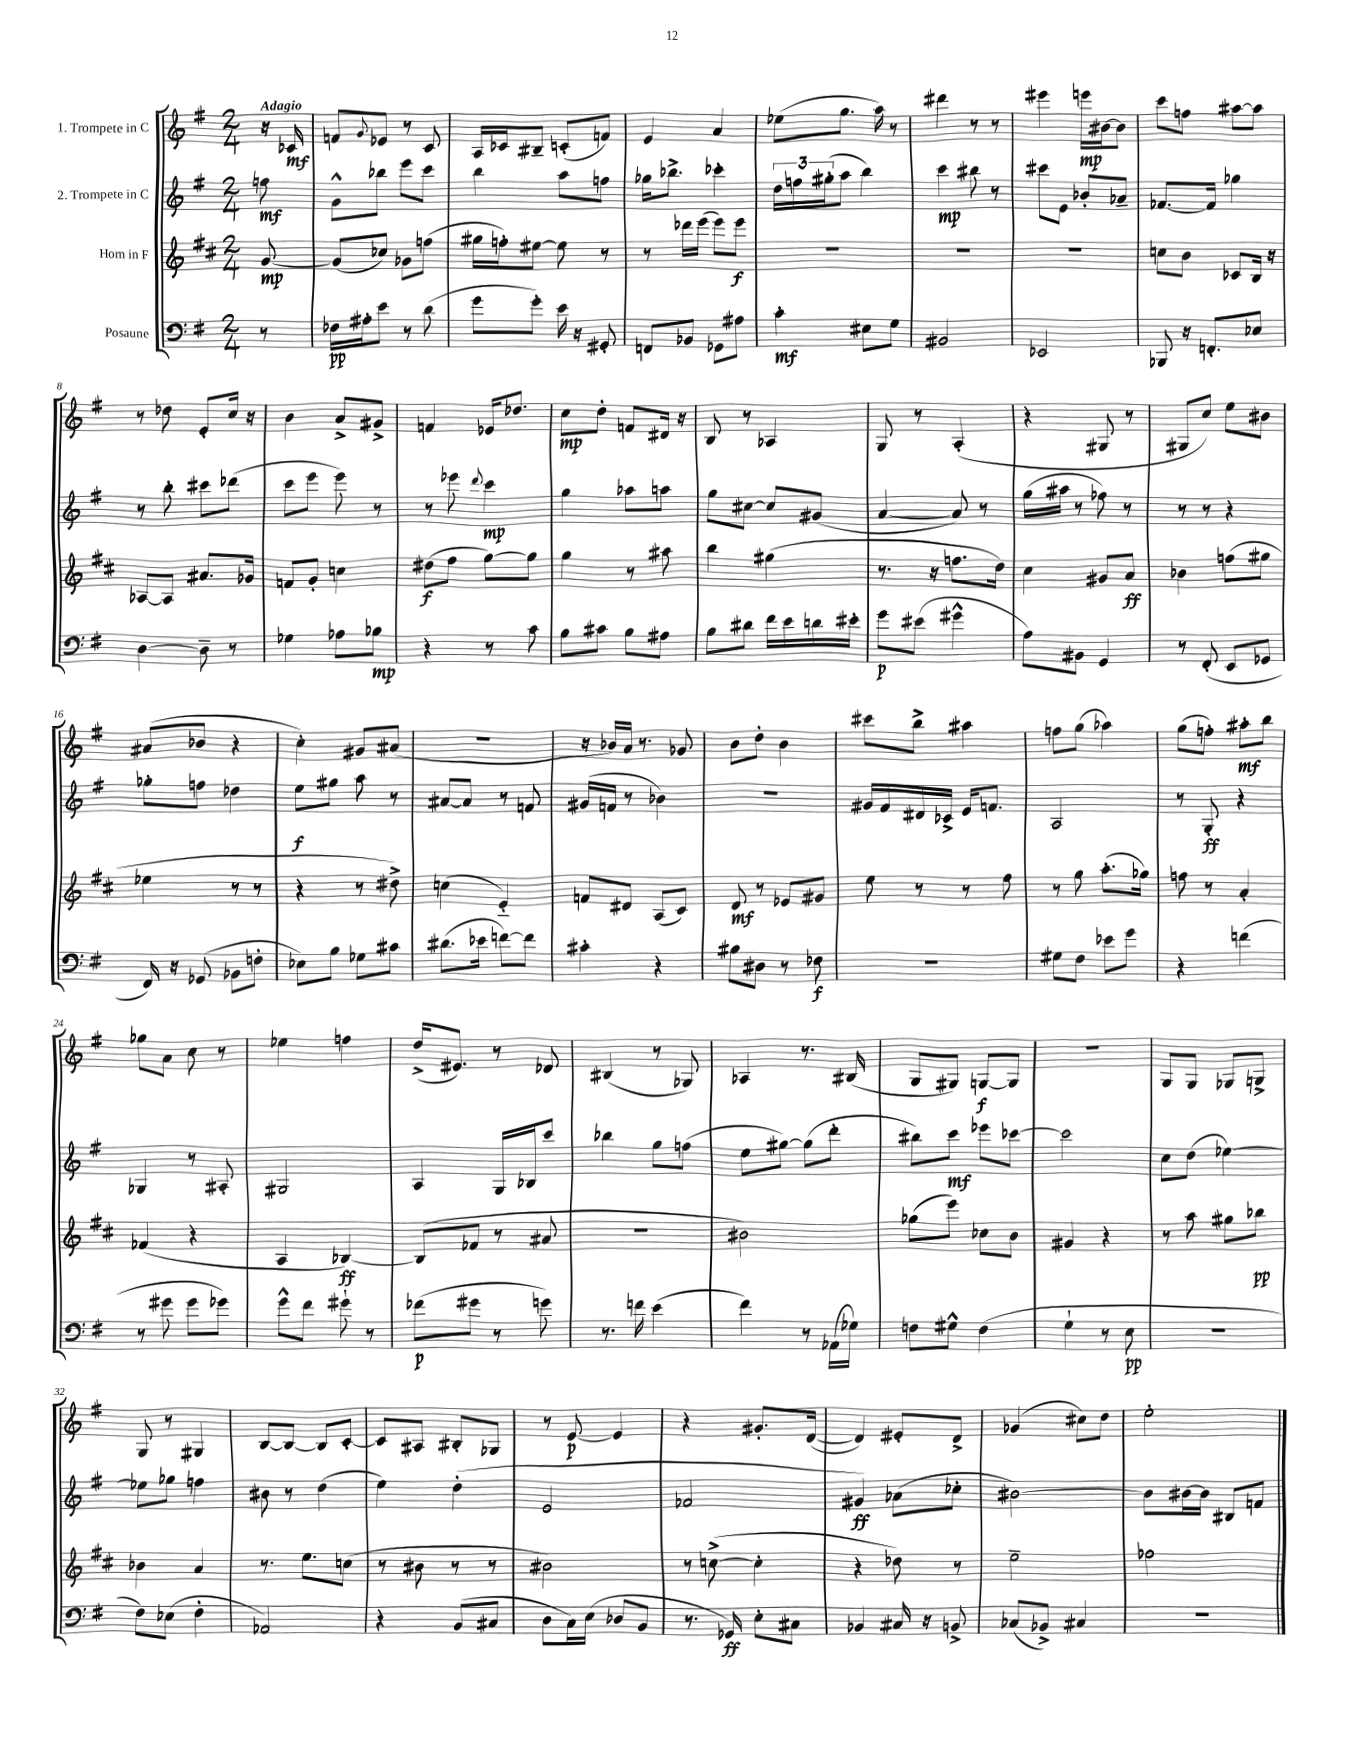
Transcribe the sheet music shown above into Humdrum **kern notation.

**kern	**dynam	**kern	**dynam	**kern	**dynam	**kern	**dynam
*part4	*part4	*part3	*part3	*part2	*part2	*part1	*part1
*staff4	*staff4	*staff3	*staff3	*staff2	*staff2	*staff1	*staff1
*I"Posaune	*	*I"Horn in F	*	*I"2. Trompete in C	*	*I"1. Trompete in C	*
*clefF4	*	*clefG2	*	*clefG2	*	*clefG2	*
*k[f#]	*	*k[f#c#]	*	*k[f#]	*	*k[f#]	*
*M2/4	*	*M2/4	*	*M2/4	*	*M2/4	*
=	=	=	=	=	=	=	=
!	!	!	!	!	!	!LO:TX:a:B:t=Adagio	!
8r	.	[8g/	mp	8ffn\	mf	16r	.
.	.	.	.	.	.	16c-X/	mf
=1	=1	=1	=1	=1	=1	=1	=1
16F-X\LL	pp	(8g/L]	.	8g^^\L	.	8fn/L	.
16A#X'\J	.	.	.	.	.	.	.
.	.	.	.	.	.	8qqg/	.
8e\J	.	8cc-X/J)	.	8bb-X\J	.	8e-X/J	.
8r	.	8g-X\L	.	8eee\L	.	8r	.
(8d\	.	(8ffn\J	.	8ccc\J	.	8c/	.
=2	=2	=2	=2	=2	=2	=2	=2
8g\L	.	16gg#X\LL	.	4bb\	.	16A/LL	.
.	.	16ffn'\J)	.	.	.	16c-X/J	.
8g'\J)	.	[8ee#X\J	.	.	.	8B#X~/J	.
16e\	.	8ee#\]	.	8aa\L	.	(8cn'/L	.
16r	.	.	.	.	.	.	.
8GG#X'/	.	8r	.	8ffn\J	.	8fn/J)	.
=3	=3	=3	=3	=3	=3	=3	=3
8FFn/L	.	8r	.	16gg-X\KL	.	4e/	.
.	.	.	.	8.bb-X^\J	.	.	.
8BB-X/J	.	16ddd-X\LL	.	.	.	.	.
.	.	(16eee\JJ	.	.	.	.	.
8GG-X\L	.	8eee\L)	.	4ccc-X'\	.	4a/	.
8A#X\J	.	8eee\J	f	.	.	.	.
=4	=4	=4	=4	=4	=4	=4	=4
4c'\	mf	2r	.	24dd\LL	.	(8ee-X\L	.
.	.	.	.	24ffn\	.	.	.
.	.	.	.	(24gg#X'\J	.	.	.
.	.	.	.	8aa\J	.	8.gg\J	.
8E#X\L	.	.	.	4bb\)	.	.	.
.	.	.	.	.	.	16aa\)	.
8G\J	.	.	.	.	.	8r	.
=5	=5	=5	=5	=5	=5	=5	=5
2BB#X/	.	2r	.	4ccc\	mp	4ddd#X\	.
.	.	.	.	8bb#X\	.	8r	.
.	.	.	.	8r	.	8r	.
=6	=6	=6	=6	=6	=6	=6	=6
2EE-X/	.	2r	.	8ccc#X\L	.	4eee#X\	.
.	.	.	.	8e\J	.	.	.
.	.	.	.	8b-X'/L	.	16eeen\LL	mp
.	.	.	.	.	.	[16b#X\J	.
.	.	.	.	8a-X~/J	.	8b#\J]	.
=7	=7	=7	=7	=7	=7	=7	=7
8BBB-X/	.	8ccn\L	.	[8.f-X/L	.	8ccc\L	.
16r	.	8b\J	.	.	.	8ffn\J	.
8.FFn'/L	.	.	.	16f-/Jk]	.	.	.
.	.	8c-X/L	.	4gg-X\	.	[8aa#X\L	.
8E-X/J	.	16B/Jk	.	.	.	8aa#\J]	.
.	.	16r	.	.	.	.	.
!!LO:LB:g=z
=8	=8	=8	=8	=8	=8	=8	=8
[4D\	.	[8A-X/L	.	8r	.	8r	.
.	.	8A-/J]	.	8bb'\	.	8dd-X\	.
8D~\]	.	8.a#X/L	.	8ccc#X\L	.	8e'/L	.
8r	.	.	.	(8ddd-X\J	.	16cc/Jk	.
.	.	16g-X/Jk	.	.	.	16r	.
=9	=9	=9	=9	=9	=9	=9	=9
4G-X\	.	8fn/L	.	8ccc\L	.	4b\	.
.	.	8g'/J	.	8eee\J	.	.	.
8A-X\L	.	4ccn\	.	8eee\)	.	8a^/L	.
8B-X\J	mp	.	.	8r	.	8g#X^/J	.
=10	=10	=10	=10	=10	=10	=10	=10
4r	.	(8dd#X\L	f	8r	.	4fn/	.
.	.	8ff#\J	.	8eee-X\	.	.	.
.	.	.	.	8qqddd/	.	.	.
8r	.	[8gg\L)	.	4ccc\	mp	16e-X/KL	.
.	.	.	.	.	.	8.dd-X/J	.
8c\	.	8gg\J]	.	.	.	.	.
=11	=11	=11	=11	=11	=11	=11	=11
8B\L	.	4gg\	.	4gg\	.	8cc\L	mp
8c#X\J	.	.	.	.	.	8dd'\J	.
8B\L	.	8r	.	8aa-X\L	.	8fn/L	.
8A#X\J	.	8aa#X\	.	8aan\J	.	16d#X/Jk	.
.	.	.	.	.	.	16r	.
=12	=12	=12	=12	=12	=12	=12	=12
8B\L	.	4bb\	.	8gg\L	.	8B/	.
8d#X\J	.	.	.	[8cc#X\J	.	8r	.
16f#\LL	.	(4gg#X\	.	8cc#/L]	.	4A-X/	.
16e\	.	.	.	.	.	.	.
16dn\	.	.	.	(8g#X/J	.	.	.
16e#X'\JJ	.	.	.	.	.	.	.
=13	=13	=13	=13	=13	=13	=13	=13
8g\L	p	8.r	.	[4a/	.	8G/	.
(8e#X\J	.	.	.	.	.	8r	.
.	.	16r	.	.	.	.	.
4g#X^^\	.	8.ffn\L	.	8a/])	.	(4A'/	.
.	.	.	.	8r	.	.	.
.	.	16dd\Jk)	.	.	.	.	.
=14	=14	=14	=14	=14	=14	=14	=14
8A\L)	.	4cc#\	.	(16gg\LL	.	4r	.
.	.	.	.	16aa#X\JJ	.	.	.
8BB#X\J	.	.	.	8r	.	.	.
4GG/	.	8g#X/L	.	8ff-X\)	.	8G#X/	.
.	.	8a/J	ff	8r	.	8r	.
=15	=15	=15	=15	=15	=15	=15	=15
8r	.	4b-X\	.	8r	.	8G#X/L	.
(8FF#'/	.	.	.	8r	.	8cc/J)	.
8EE/L	.	(8ffn\L	.	4r	.	8ee\L	.
8GG-X/J	.	8gg#X\J	.	.	.	8b#X\J	.
!!LO:LB:g=z
=16	=16	=16	=16	=16	=16	=16	=16
16FF#/)	.	4ee-X\	.	8gg-X'\L	.	(8a#X/L	.
16r	.	.	.	.	.	.	.
(8GG-X/	.	.	.	8ffn\J	.	8b-X/J	.
8BB-X\L	.	8r	.	4dd-X\	.	4r	.
8Fn'\J	.	8r	.	.	.	.	.
=17	=17	=17	=17	=17	=17	=17	=17
8E-X\L)	.	4r	.	8ee\L	f	4cc'\)	.
8B\J	.	.	.	8gg#X\J	.	.	.
8G-X\L	.	8r	.	8aa\	.	8g#X/L	.
8c#X\J	.	8dd#X^\)	.	8r	.	(8a#X/J	.
=18	=18	=18	=18	=18	=18	=18	=18
(8.d#X\L	.	(4ccn\	.	[8a#X/L	.	2r	.
.	.	.	.	8a#/J]	.	.	.
16e-X\Jk	.	.	.	.	.	.	.
[8fn\L)	.	4e/)	.	8r	.	.	.
8f\J]	.	.	.	8fn/	.	.	.
=19	=19	=19	=19	=19	=19	=19	=19
4c#X'\	.	8fn/L	.	(16g#X/LL	.	16r	.
.	.	.	.	16fn/JJ	.	16b-X/LL)	.
.	.	8d#X/J	.	8r	.	16a/JJ	.
.	.	.	.	.	.	8.r	.
4r	.	(8A/L	.	4b-X\)	.	.	.
.	.	8c#/J)	.	.	.	8g-X/	.
=20	=20	=20	=20	=20	=20	=20	=20
8B#X\L	.	8d/	mf	2r	.	8b\L	.
8D#X\J	.	8r	.	.	.	8dd'\J	.
8r	.	8e-X/L	.	.	.	4b\	.
8F-X\	f	8g#X/J	.	.	.	.	.
=21	=21	=21	=21	=21	=21	=21	=21
2r	.	8ee\	.	16g#X/LL	.	8ccc#X\L	.
.	.	.	.	16f#/	.	.	.
.	.	8r	.	16d#X/	.	8bb^\J	.
.	.	.	.	16c-X^/JJ	.	.	.
.	.	8r	.	16e/KL	.	4aa#X\	.
.	.	.	.	8.fn/J	.	.	.
.	.	8ff#\	.	.	.	.	.
=22	=22	=22	=22	=22	=22	=22	=22
8G#X\L	.	8r	.	2A/	.	8ffn\L	.
8F#\J	.	8gg\	.	.	.	(8gg\J	.
8e-X\L	.	(8.aa'\L	.	.	.	4aa-X\)	.
8g\J	.	.	.	.	.	.	.
.	.	16gg-X\Jk)	.	.	.	.	.
=23	=23	=23	=23	=23	=23	=23	=23
4r	.	8ffn\	.	8r	.	(8gg\L	.
.	.	8r	.	8G'/	ff	8ffn'\J)	.
(4fn\	.	4a'/	.	4r	.	8aa#X'\L	mf
.	.	.	.	.	.	8bb\J	.
!!LO:LB:g=z
=24	=24	=24	=24	=24	=24	=24	=24
8r	.	(4f-X/	.	4G-X/	.	8gg-X\L	.
8g#X\	.	.	.	.	.	8a\J	.
8g#\L	.	4r	.	8r	.	8cc\	.
8g-X\J)	.	.	.	8A#X'/	.	8r	.
=25	=25	=25	=25	=25	=25	=25	=25
8g^^\L	.	4A/	.	2G#X/	.	4ee-X\	.
8f#\J	.	.	.	.	.	.	.
8g#X`\	.	[4B-X/)	ff	.	.	4ffn\	.
8r	.	.	.	.	.	.	.
=26	=26	=26	=26	=26	=26	=26	=26
(8f-X\L	p	(8B-/L]	.	4A/	.	(16dd^/KL	.
.	.	.	.	.	.	8.e#X/J)	.
8g#X\J	.	8f-X/J	.	.	.	.	.
8r	.	8r	.	16G/LL	.	8r	.
.	.	.	.	16B-X/J	.	.	.
8gn\)	.	8a#X/	.	8ccc/J	.	8d-X/	.
=27	=27	=27	=27	=27	=27	=27	=27
8.r	.	2r	.	4bb-X\	.	(4B#X/	.
16fn\	.	.	.	.	.	.	.
(4e\	.	.	.	8gg\L	.	8r	.
.	.	.	.	(8ffn\J	.	8G-X/)	.
=28	=28	=28	=28	=28	=28	=28	=28
4f#\)	.	2b#X\)	.	8ee\L	.	4A-X/	.
.	.	.	.	[8gg#X\J)	.	.	.
8r	.	.	.	(8gg#\L]	.	8.r	.
(16AA-X\LL	.	.	.	8ddd'\J	.	.	.
16G-X\JJ)	.	.	.	.	.	(16B#X/	.
=29	=29	=29	=29	=29	=29	=29	=29
8Fn\L	.	(8gg-X\L	.	8bb#X\L)	.	8G/L	.
8G#X^^\J	.	8eee\J)	.	8ccc\J	mf	8G#X/J)	.
(4F\	.	8cc-X\L	.	8eee-X\L	.	[8Gn/L	f
.	.	8b\J	.	[8ccc-X\J	.	8G/J]	.
=30	=30	=30	=30	=30	=30	=30	=30
4G`\	.	4g#X/	.	2ccc-\]	.	2r	.
8r	.	4r	.	.	.	.	.
8E\	pp	.	.	.	.	.	.
=31	=31	=31	=31	=31	=31	=31	=31
2r	.	8r	.	8cc\L	.	8G/L	.
.	.	8aa\	.	(8dd\J	.	8G/J	.
.	.	8gg#X\L	.	[4ee-X\)	.	8G-X/L	.
.	.	8bb-X\J	pp	.	.	8Gn^/J	.
!!LO:LB:g=z
=32	=32	=32	=32	=32	=32	=32	=32
8F#\L)	.	4b-X\	.	8ee-X\L]	.	8G/	.
(8E-X\J	.	.	.	8gg-X\J	.	8r	.
4F#'\	.	4a/	.	4ffn\	.	4G#X/	.
=33	=33	=33	=33	=33	=33	=33	=33
2AA-X/)	.	8.r	.	8b#X\	.	[8B/L	.
.	.	.	.	8r	.	8B/J_	.
.	.	8.ee\L	.	.	.	.	.
.	.	.	.	(4dd\	.	8B/L]	.
.	.	(8ccn\J	.	.	.	[8c'/J	.
=34	=34	=34	=34	=34	=34	=34	=34
4r	.	8r	.	4ee\)	.	8c/L]	.
.	.	8b#X\	.	.	.	8A#X/J	.
(8BB/L	.	8r	.	(4dd'\	.	8B#X'/L	.
8C#X/J	.	8r	.	.	.	8G-X/J	.
=35	=35	=35	=35	=35	=35	=35	=35
8D\L	.	2b#X\)	.	2e/	.	8r	.
16C\L)	.	.	.	.	.	[8e/	p
(16E\JJ	.	.	.	.	.	.	.
8D-X/L	.	.	.	.	.	4e/]	.
8BB/J	.	.	.	.	.	.	.
=36	=36	=36	=36	=36	=36	=36	=36
8.r	.	8r	.	2f-X/	.	4r	.
.	.	([8ccn^\	.	.	.	.	.
16GG-X/)	ff	.	.	.	.	.	.
8E'\L	.	4cc'\]	.	.	.	8.g#X'/L	.
8C#X\J	.	.	.	.	.	.	.
.	.	.	.	.	.	([16d/Jk	.
=37	=37	=37	=37	=37	=37	=37	=37
4BB-X/	.	4r	.	4g#X/)	ff	4d/])	.
16C#X/	.	8dd-X\)	.	(8a-X\L	.	8e#X'/L	.
16r	.	.	.	.	.	.	.
8BBn^/	.	8r	.	8cc-X'\J	.	8d^/J	.
=38	=38	=38	=38	=38	=38	=38	=38
(8C-X/L	.	2ee~\	.	[2b#X\)	.	(4g-X/	.
8BB-X^/J)	.	.	.	.	.	.	.
4C#X/	.	.	.	.	.	8cc#X\L)	.
.	.	.	.	.	.	8dd\J	.
=39	=39	=39	=39	=39	=39	=39	=39
2r	.	2ff-X\	.	8b#\L]	.	2ee'\	.
.	.	.	.	[16b#X\L	.	.	.
.	.	.	.	16b#\JJ]	.	.	.
.	.	.	.	8B#X/L	.	.	.
.	.	.	.	8fn/J	.	.	.
==	==	==	==	==	==	==	==
*-	*-	*-	*-	*-	*-	*-	*-
